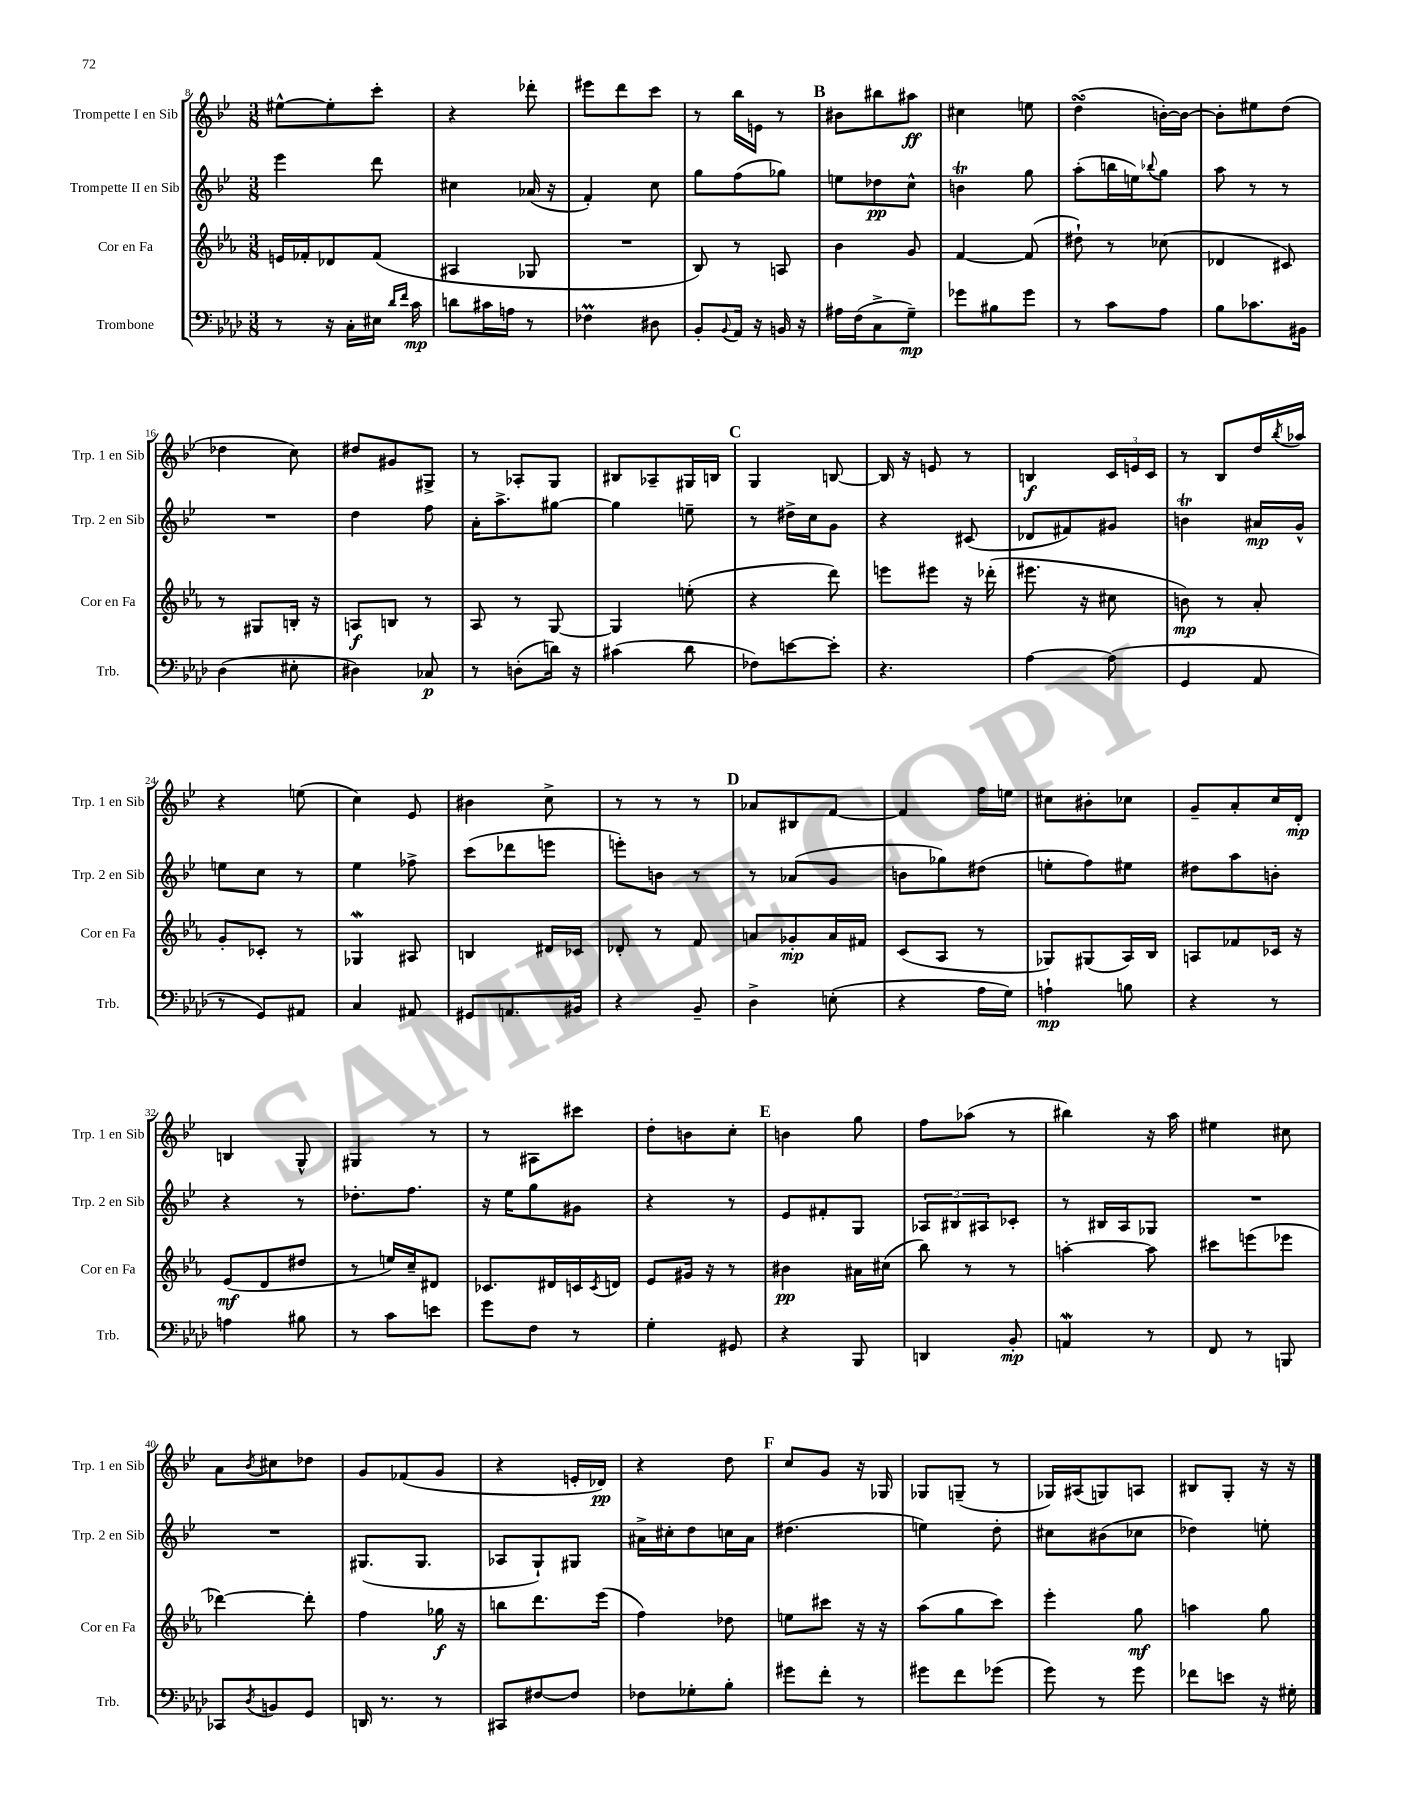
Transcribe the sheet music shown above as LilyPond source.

<<
\new StaffGroup <<
\new Staff = "s0" \with { instrumentName = "Trompette I en Sib" shortInstrumentName = "Trp. 1 en Sib" } {
    \clef treble \key bes \major \numericTimeSignature \time 3/8
    eis''8~-^ eis''8-. c'''8-. |
    r4 des'''8-. |
    eis'''8 d'''8 c'''8 |
    r8 bes''16 e'16 r8 |
    \mark \markup { \bold "B" } bis'8 bis''8 ais''8\ff |
    cis''4 e''8 |
    d''4\turn( b'16~-.) b'16~ |
    b'8-. eis''8 d''8( |
    des''4 c''8) |
    dis''8 gis'8 gis8-> |
    r8 aes8-. g8 |
    bis8 aes8-- gis16 b16 |
    \mark \markup { \bold "C" } g4 b8~ |
    b16 r16 e'8 r8 |
    b4\f \tuplet 3/2 { c'16 e'16 c'16 } |
    r8 bes8 d''16 \acciaccatura { bes''8 } aes''16 |
    r4 e''8( |
    c''4) ees'8 |
    bis'4 c''8-> |
    r8 r8 r8 |
    \mark \markup { \bold "D" } aes'8 bis8 f'8~ |
    f'4 f''16 e''16 |
    cis''8 bis'8-. ces''8 |
    g'8-- a'8-. c''16 d'16-.\mp |
    b4 g8-^ |
    gis4 r8 |
    r8 ais8 cis'''8 |
    d''8-. b'8 c''8-. |
    \mark \markup { \bold "E" } b'4 g''8 |
    f''8 aes''8( r8 |
    bis''4) r16 a''16 |
    eis''4 cis''8 |
    a'8 \acciaccatura { bes'8 } cis''8 des''8 |
    g'8 fes'8( g'8 |
    r4 e'16-. des'16\pp) |
    r4 d''8 |
    \mark \markup { \bold "F" } c''8 g'8 r16 ges16 |
    ges8 g8--( r8 |
    ges16) ais16( g8) a8 |
    bis8 g8-. r16 r16 \bar "|." |
}
\new Staff = "s1" \with { instrumentName = "Trompette II en Sib" shortInstrumentName = "Trp. 2 en Sib" } {
    \clef treble \key bes \major \numericTimeSignature \time 3/8
    ees'''4 d'''8 |
    cis''4 aes'16( r16 |
    f'4-.) c''8 |
    g''8 f''8( ges''8) |
    \mark \markup { \bold "B" } e''8 des''8\pp c''8-^ |
    b'4\trill g''8 |
    a''8-.( b''16 e''16) \appoggiatura { bes''8 } g''8 |
    a''8 r8 r8 |
    R4. |
    d''4 f''8 |
    a'16-. a''8.-> gis''8~ |
    gis''4 e''8-- |
    \mark \markup { \bold "C" } r8 dis''16-> c''16 g'8 |
    r4 cis'8( |
    des'8 fis'8) gis'8 |
    b'4\trill ais'16\mp g'16-^ |
    e''8 c''8 r8 |
    ees''4 fes''8-> |
    c'''8( des'''8 e'''8 |
    e'''8-.) b'8 r8 |
    \mark \markup { \bold "D" } r8 aes'8( g'8 |
    b'8 ges''8) dis''8( |
    e''8-. f''8) eis''8 |
    dis''8 a''8 b'8-. |
    r4 r8 |
    des''8.-. f''8. |
    r16 ees''16 g''8 gis'8 |
    r4 r8 |
    \mark \markup { \bold "E" } ees'8 fis'8-. g8 |
    \tuplet 3/2 { aes8 bis8 ais8 } ces'8-. |
    r8 bis16 a16 ges8 |
    R4. |
    R4. |
    gis8.( gis8. |
    aes8 g8-!) gis8 |
    ais'16-> cis''16-. d''8 c''16 ais'16 |
    \mark \markup { \bold "F" } dis''4.( |
    e''4) d''8-. |
    cis''8 bis'8( ces''8 |
    des''4) e''8-. \bar "|." |
}
\new Staff = "s2" \with { instrumentName = "Cor en Fa" shortInstrumentName = "Cor en Fa" } {
    \clef treble \key ees \major \numericTimeSignature \time 3/8
    e'16 fes'16-. des'8 fes'8( |
    ais4 ges8 |
    R4. |
    bes8) r8 a8 |
    \mark \markup { \bold "B" } bes'4 g'8 |
    f'4~ f'8( |
    dis''8-!) r8 ces''8( |
    des'4 cis'8) |
    r8 gis8 b16-. r16 |
    a8\f b8 r8 |
    aes8 r8 g8~ |
    g4 e''8-.( |
    \mark \markup { \bold "C" } r4 d'''8) |
    e'''8 eis'''8 r16 des'''16-.( |
    eis'''8. r16 cis''8 |
    b'8\mp) r8 aes'8-. |
    g'8-. ces'8-. r8 |
    ges4\mordent ais8 |
    b4 dis'16 ces'16 |
    des'8-. r8 f'8 |
    \mark \markup { \bold "D" } a'8 ges'8-.\mp a'16 fis'16 |
    c'8( aes8 r8 |
    ges8) gis8( aes16) bes16 |
    a8 fes'8 ces'16 r16 |
    ees'8\mf( d'8 dis''8 |
    r8 e''16) c''16-- dis'8 |
    ces'8. dis'16 c'16 \acciaccatura { c'8 } d'16 |
    ees'8 gis'16 r16 r8 |
    \mark \markup { \bold "E" } bis'4\pp ais'16 cis''16( |
    bes''8) r8 r8 |
    a''4~-. a''8 |
    cis'''8 e'''8( ees'''8 |
    des'''4~) des'''8-. |
    f''4 ges''16\f r16 |
    b''8 d'''8. ees'''16( |
    f''4) des''8 |
    \mark \markup { \bold "F" } e''8 cis'''8 r16 r16 |
    aes''8( g''8 c'''8) |
    ees'''4-. g''8\mf |
    a''4 g''8 \bar "|." |
}
\new Staff = "s3" \with { instrumentName = "Trombone" shortInstrumentName = "Trb." } {
    \clef bass \key aes \major \numericTimeSignature \time 3/8
    r8 r16 c16-. eis16 \grace { des'16 f'16 } c'16\mp |
    d'8 cis'16 a16 r8 |
    fes4\prall dis8 |
    bes,8-. \appoggiatura { bes,8 } aes,16 r16 b,16 r16 |
    \mark \markup { \bold "B" } ais16 f16( c8-> g8--\mp) |
    ges'8 bis8 ges'8 |
    r8 c'8 aes8 |
    bes8 ces'8. bis,16 |
    des4( eis8-. |
    dis4) ces8\p |
    r8 d8-.( d'16) r16 |
    cis'4( des'8 |
    \mark \markup { \bold "C" } fes8) e'8~ e'8-. |
    r4. |
    aes4~ aes8( |
    g,4 aes,8 |
    r8 g,8) ais,8 |
    c4 ais,8 |
    gis,8 a,8. bis,16 |
    r4 bes,8-- |
    \mark \markup { \bold "D" } des4-> e8-.( |
    r4 aes16 g16) |
    a4-!\mp b8 |
    r4 r8 |
    a4 bis8 |
    r8 c'8 e'8 |
    g'8 f8 r8 |
    g4-. gis,8 |
    \mark \markup { \bold "E" } r4 bes,,8 |
    d,4 bes,8-.\mp |
    a,4\mordent r8 |
    f,8 r8 b,,8 |
    ces,8 \acciaccatura { des8 } b,8 g,8 |
    d,16 r8. r8 |
    cis,8 fis8~ fis8 |
    fes8 ges8-. bes8-. |
    \mark \markup { \bold "F" } gis'8 f'8-. r8 |
    gis'8 f'8 ges'8( |
    g'8) r8 g'8 |
    fes'8 e'8 r16 gis16-. \bar "|." |
}
>>
>>
\layout { \context { \Score currentBarNumber = #8 } }
